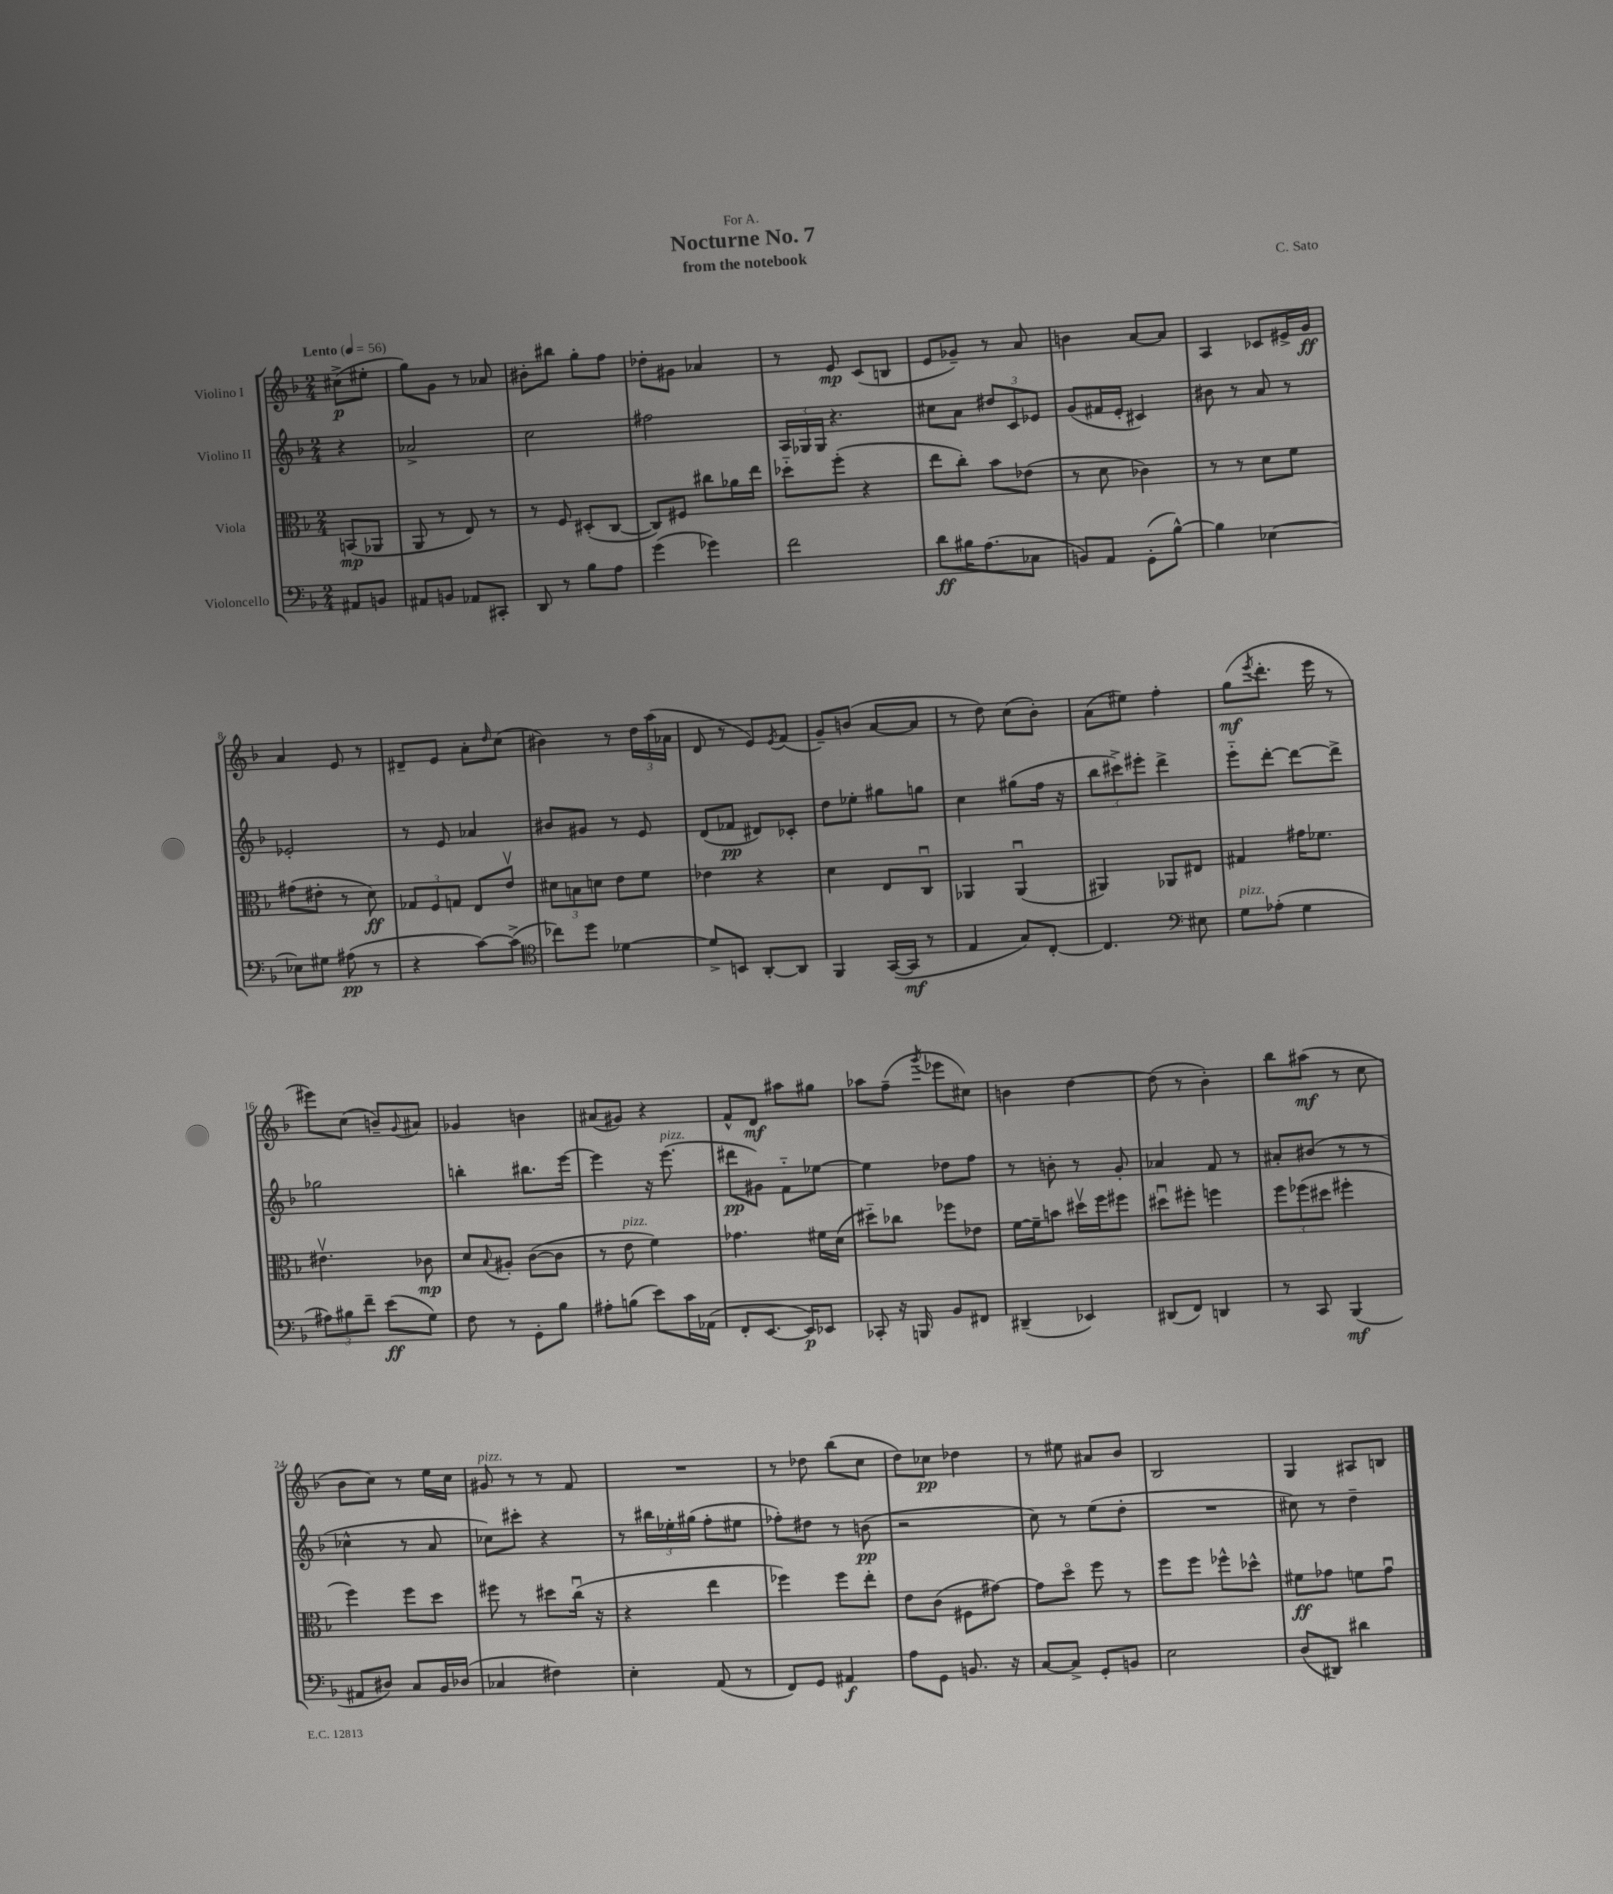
\header { title = "Nocturne No. 7" composer = "C. Sato" subtitle = "from the notebook" dedication = "For A." }
<<
\new StaffGroup <<
\new Staff = "s0" \with { instrumentName = "Violino I" } {
    \clef treble \key f \major \numericTimeSignature \time 2/4 \partial 4 \tempo "Lento" 4 = 56
    cis''8->\p( eis''8-. |
    g''8) g'8 r8 aes'8 |
    bis'8-. bis''8 g''8-. f''8 |
    des''8-. gis'8 aes'4 |
    r8 e'8\mp c'8( b8 |
    e'8 ges'8--) r8 a'8 |
    b'4 a'8~ a'8 |
    a4 ces'8 eis'16-> g'16\ff |
    a'4 e'8 r8 |
    dis'8-- e'8 a'8-. \grace { d''16 } c''8( |
    bis'4) r8 \tuplet 3/2 { d''16 a''16( aes'16 } |
    d'8 r8 e'8) \acciaccatura { e'8 } f'8( |
    g'8--) b'8( a'8~ a'8 |
    r8 d''8) c''8( bes'8-.) |
    a'8( eis''8) f''4-. |
    g''8\mf( \acciaccatura { e'''8 } d'''8.-. e'''16 r8 |
    eis'''8) c''8( b'8--) \appoggiatura { g'8 } ais'8 |
    ges'4 b'4 |
    ais'8( gis'8) r4 |
    f'8-^ d'8\mf ais''8 gis''8 |
    aes''8 f''8--( \acciaccatura { g'''8 } ees'''8 cis''8) |
    b'4 d''4~ |
    d''8( r8 bes'4-.) |
    bes''8 ais''8\mf( r8 c''8 |
    bes'8 c''8) r8 e''16 c''16 |
    gis'8^\markup { \italic "pizz." } r8 r8 f'8 |
    R2 |
    r8 des''8 bes''8( c''8 |
    d''8) ces''8\pp des''4 |
    r8 eis''8 ais'8 bes'8 |
    bes2 |
    g4 ais8 b8 \bar "|." |
}
\new Staff = "s1" \with { instrumentName = "Violino II" } {
    \clef treble \key f \major \numericTimeSignature \time 2/4 \partial 4
    r4 |
    aes'2-> |
    c''2 |
    fis''2 |
    \tuplet 3/2 { a16 ges16 ges16 } r4. |
    cis''8 a'8 \tuplet 3/2 { dis''8 c'8 ees'8 } |
    g'8( fis'16 e'16-. cis'4) |
    bis'8 r8 a'8 r8 |
    ees'2-. |
    r8 e'8 aes'4 |
    bis'8 gis'8 r8 e'8 |
    d'8( fes'8\pp dis'8) ces'8-. |
    d''8 ees''8-. gis''8 g''8 |
    c''4 gis''8( f''16 r16 |
    \tuplet 3/2 { bes''8 cis'''8->) eis'''8-. } d'''4-> |
    e'''8-_ d'''8~-. d'''8~ d'''8-> |
    ges''2 |
    b''4-. bis''8. e'''16~ |
    e'''4 r16 e'''8.^\markup { \italic "pizz." }( |
    dis'''8\pp gis'8) f'8-_ ees''8~ |
    ees''4 des''8 f''8 |
    r8 b'8-. r8 g'8-. |
    aes'4 f'8 r8 |
    ais'8-. bis'8( r8 r8 |
    ces''4-^ r8 a'8 |
    ces''8) cis'''8-. r4 |
    r8 \tuplet 3/2 { bis''16 ees''16-. gis''16( } f''8-. eis''8 |
    fes''8-.) dis''8 r8 b'8\pp( |
    r2 |
    c''8) r8 e''8( d''8-. |
    R2 |
    cis''8) r8 d''4-- \bar "|." |
}
\new Staff = "s2" \with { instrumentName = "Viola" } {
    \clef alto \key f \major \numericTimeSignature \time 2/4 \partial 4
    b,8\mp( aes,8 |
    a,8 r8 e8) r8 |
    r8 f8 dis8-.( c8~ |
    c8) fis8 cis''8 aes'16 e''16 |
    des''8-_ f''8-.( r4 |
    e''8 c''8-.) bes'8 ees'8( |
    r8 d'8 ces'4) |
    r8 r8 d'8 f'8 |
    gis'8( eis'8-. r8 d'8\ff) |
    \tuplet 3/2 { ges8 f8 g8 } e8 e'8\upbow |
    \tuplet 3/2 { dis'8 b8 d'8 } e'8 f'8 |
    ees'4 r4 |
    d'4 e8 c8\downbow |
    aes,4 aes,4\downbow( |
    ais,4) aes,8 eis8 |
    gis4 gis'16 fes'8. |
    eis'4.\upbow ces'8\mp |
    d'8 \appoggiatura { bes8 } ais8-. c'8~( c'8 |
    r8 e'8^\markup { \italic "pizz." } f'4) |
    ges'4. fis'16 d'16( |
    dis''8-_) ces''8 fes''8 ees'8 |
    f'16~ f'16-- b'8 dis''16\upbow f''16 fis''8 |
    dis''8\downbow fis''8-. f''4 |
    \tuplet 3/2 { f''8 fes''8( dis''8 } fis''4-. |
    f''4) f''8 d''8 |
    fis''8 r8 dis''8 c''16\downbow( r16 |
    r4 e''4 |
    fes''4) fes''8 e''8-. |
    e'8 c'8( fis8 gis'8~) |
    gis'8 d''8\flageolet f''8 r8 |
    f''8 f''8 fes''8-^ des''8-^ |
    fis'8\ff ges'8 f'8 ges'8\downbow \bar "|." |
}
\new Staff = "s3" \with { instrumentName = "Violoncello" } {
    \clef bass \key f \major \numericTimeSignature \time 2/4 \partial 4
    ais,8 b,8 |
    ais,8 b,8 aes,8 cis,8-. |
    d,8 r8 bes8 a8 |
    g'4( ges'4) |
    f'2 |
    d'8\ff bis16 a8.( ces8 |
    b,8) a,8 g,8-.( bes8~-^) |
    bes4 ees4~ |
    ees8 gis8 ais8\pp( r8 |
    r4 c'8~) c'8->( |
    \clef tenor ces''8) d''8 des'4~ |
    des'8-> b,8 a,8~-. a,8 |
    f,4 g,16~( g,16\mf r8 |
    e4 g8) c8~-. |
    c4. \clef bass eis8 |
    g8^\markup { \italic "pizz." } aes8-.( g4 |
    \tuplet 3/2 { ais8) bis8 f'8-- } e'8\ff( g8) |
    f8 r8 g,8-. bes8 |
    ais8-. b8( e'8) c'16 aes,16( |
    f,8-. e,8.~ e,16\p) ees,8 |
    ces,8-. r16 b,,16 bes,8 fis,8 |
    dis,4--( ees,4) |
    dis,8( f,8) d,4 |
    r8 c,8 bes,,4\mf( |
    ais,8 dis8) c8 bes,16 des16( |
    ces4 fis4) |
    e4-. a,8( r8 |
    f,8) g,8 ais,4\f |
    a8 g,8 b,8. r16 |
    c8~ c8-> g,8-. b,8 |
    e2 |
    d8( dis,8) dis'4 \bar "|." |
}
>>
>>
